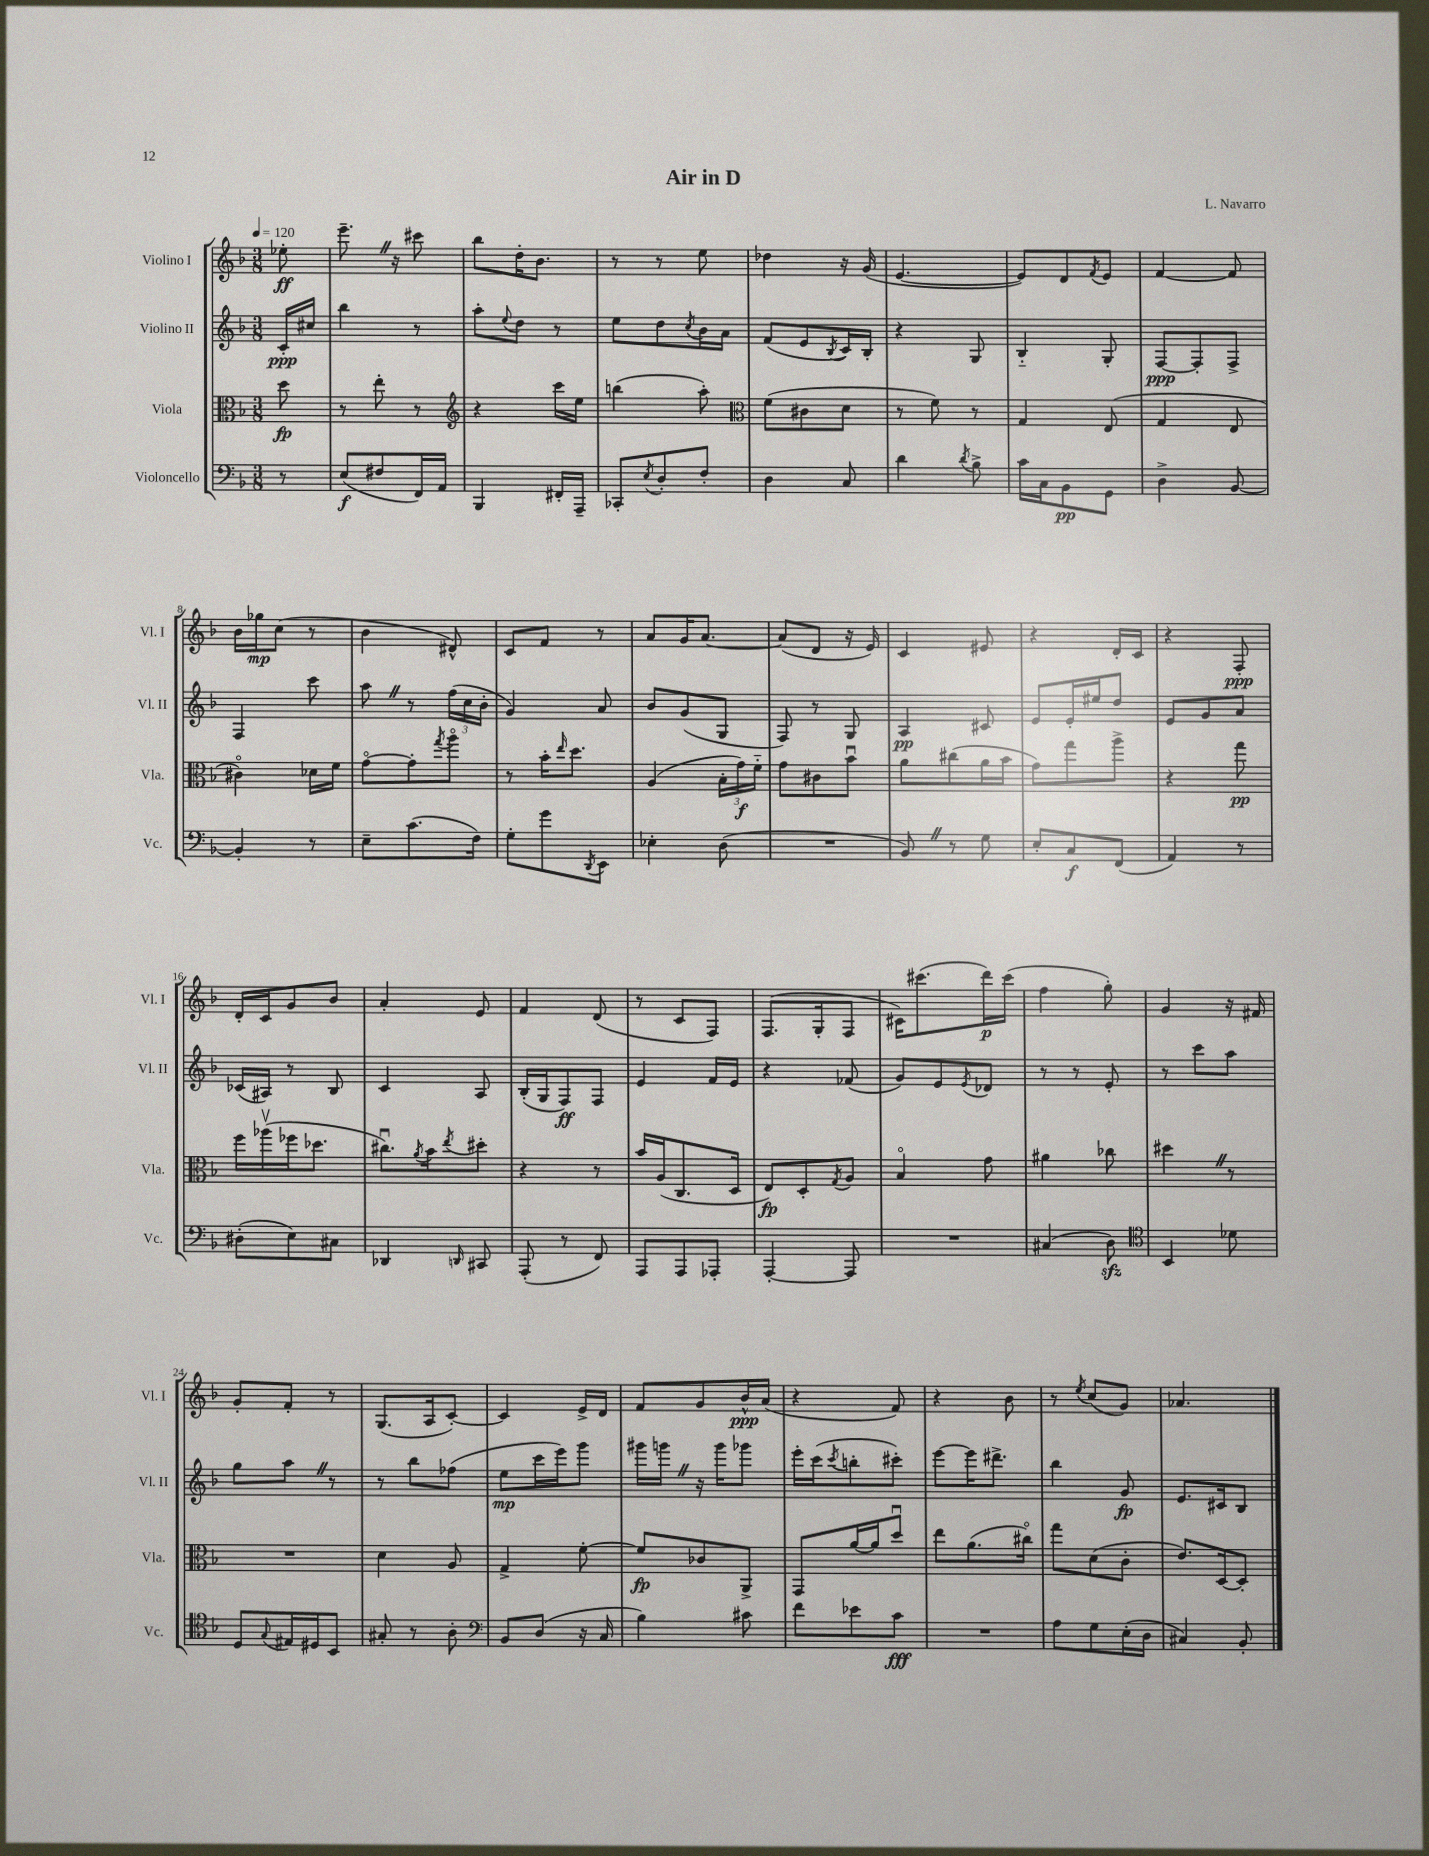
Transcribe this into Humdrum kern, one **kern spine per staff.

**kern	**kern	**kern	**kern
*staff4	*staff3	*staff2	*staff1
*clefF4	*clefC3	*clefG2	*clefG2
*k[b-]	*k[b-]	*k[b-]	*k[b-]
*M3/8	*M3/8	*M3/8	*M3/8
*MM120	*MM120	*MM120	*MM120
8r	8dd\	16c'/LL	8ee-'\
.	.	16cc#/JJ	.
=	=	=	=
(8E/L	8r	4bb-\	8.eee~\
8F#/	8ee'\	.	.
.	.	.	16r
16FF/L)	8r	8r	8ccc#\
16AA/JJ	.	.	.
=	=	=	=
*	*clefG2	*	*
4BBB-/	4r	8aa'\L	8bb-\L
.	.	8qqee/	.
.	.	8dd\J	16dd'\K
.	.	.	8.b-\J
16FF#'/LL	16ccc\LL	8r	.
16AAA~/JJ	16ee\JJ	.	.
=	=	=	=
8CC-'/L	(4bb\	8ee\L	8r
8qE/	.	.	.
8D'/	.	8dd\	8r
.	.	8qcc/	.
8F'/J	8aa'\)	16b-\L	8ee\
.	.	16a\JJ	.
=	=	=	=
*	*clefC3	*	*
4D\	(8f\L	(8f/L	4dd-\
.	8c#\	8e/	.
.	.	8qB-/	.
8C/	8d\J	16c/L)	16r
.	.	16B-'/JJ	(16g/
=	=	=	=
4d\	8r	4r	[4.e/
.	8f\)	.	.
8qd/	.	.	.
8B-^\	8r	8G/	.
=	=	=	=
16c\LL	4G/	4B-'~/	8e/]L)
16C\J	.	.	.
8BB-\	.	.	8d/
.	.	.	8qf/
8GG\J	(8E/	8G'/	8e/J
=	=	=	=
4D^\	4G/	[8F/L	[4f/
.	.	8F'/]	.
[8BB-/	8E/	8F^/J	8f/]
=	=	=	=
4BB-'/]	4c#o\)	4F/	16b-\LL
.	.	.	16gg-\J
.	.	.	(8cc\J
8r	16d-\LL	8ccc\	8r
.	16f\JJ	.	.
=	=	=	=
8E~\L	[8go\L	8aa\	4b-\
(8.c\	8g'\]	8r	.
.	8qgg/	.	.
.	8aao\J	(24ff\LL	8d#^^/)
.	.	24cc\	.
16F\Jk)	.	.	.
.	.	24b-'\JJ	.
=	=	=	=
8G'\L	8r	4g/)	8c/L
8g\	16b-'\LK	.	8f/J
.	16qqee/	.	.
.	8.dd\J	.	.
8qDD/	.	.	.
8EE\J	.	8a/	8r
=	=	=	=
4E-'\	(4A/	8b-/L	8a/L
.	.	(8g/	16g/K
.	.	.	[8.a/J
(8D\	24B-'\LL	8G/J	.
.	24g\)	.	.
.	24f'~\JJ	.	.
=	=	=	=
4.r	8g\L	8F/)	(8a/]L
.	8c#\	8r	8d/J
.	8b-u\J	8G/	16r
.	.	.	16e/)
=	=	=	=
8BB-/)	8a\L	4A/	4c/
8r	(8cc#\	.	.
8G\	16a\L	8c#/	8e#/
.	16b-\JJ	.	.
=	=	=	=
8E'/L	8g\L)	8e/L	4r
8C/	8gg\	16e'/L	.
.	.	16ee#/J	.
(8FF/J	8aa^\J	8dd/J	16d'/LL
.	.	.	16c/JJ
=	=	=	=
4AA/)	4r	8e/L	4r
.	.	8g/	.
8r	8gg\	8a/J	8F'/
=	=	=	=
(8D#'\L	16ff\LL	(16c-/LL	16d'/LL
.	(16aa-v\	16A#/JJ)	16c/J
8E\)	16ff-\J	8r	8g/
.	8.dd-\J	.	.
8C#\J	.	8B-/	8b-/J
=	=	=	=
4DD-/	8.cc#u\L)	4c/	4a'/
.	8qa/	.	.
.	16b-\k	.	.
16qqDD/	8qee/	.	.
8CC#/	8dd#'\J	8A/	8e/
=	=	=	=
(8AAA'/	4r	(16B-'/LL	4f/
.	.	16G/J	.
8r	.	8F/)	.
8FF/)	8r	8F/J	(8d/
=	=	=	=
8AAA/L	16b-/LL	4e/	8r
.	(16A/J	.	.
8AAA/	8.C/	.	8c/L
8AAA-'/J	.	16f/LL	8F/J)
.	16D/Jk	16e/JJ	.
=	=	=	=
[4AAA'/	8E/L)	4r	(8.F/L
.	8D'/	.	.
.	.	.	16G'/k
.	8qG/	.	.
8AAA/]	8A/J	(8f-/	8F/J
=	=	=	=
4.r	4B-o/	8g/L)	16c#\LK)
.	.	.	(8.ccc#\
.	.	8e/	.
.	.	8qe/	.
.	8g\	8d-/J	16ddd\L)
.	.	.	(16ccc#\JJ
=	=	=	=
(4C#/	4a#\	8r	4ff\
.	.	8r	.
8D\)	8cc-\	8e'/	8gg'\)
=	=	=	=
*clefC4	*	*	*
4BB-/	4dd#\	8r	4g/
.	.	8ccc\L	.
8d-\	8r	8aa\J	16r
.	.	.	16f#/
=	=	=	=
8D/L	4.r	8gg\L	8g'/L
8qqG/	.	.	.
16E#/L	.	8aa\J	8f'/J
16D#/J	.	.	.
8BB-/J	.	8r	8r
=	=	=	=
8G#'/	4d\	8r	(8.G/L
8r	.	8bb-\L	.
.	.	.	16A/k
8A'\	8A/	(8ff-\J	[8c'/J)
=	=	=	=
*clefF4	*	*	*
8BB-/L	4G^/	8ee\L	4c/]
(8D/J	.	16ccc\L	.
.	.	16eee\J)	.
16r	[8f'\	8ggg\J	16e^/LL
16C/	.	.	16d/JJ
=	=	=	=
4B-\)	8f/]L	16ggg#\LL	8f/L
.	.	16ggg\JJ	.
.	8c-/	16r	8g/
.	.	16ggg\LK	.
8c#\	8AA^/J	8ggg-\J	16b-^^/L
.	.	.	(16a/JJ
=	=	=	=
8f\L	8GG/L	16eee'\LL	4r
.	.	(16ccc\J	.
.	.	8qccc/	.
8e-\	[16a/L	8bb'\	.
.	16a/]J	.	.
8c\J	8ddu/J	8ccc#'\J)	8f/)
=	=	=	=
4.r	8ee\L	[8eee\L	4r
.	(8.a\	16eee\]K	.
.	.	8.ddd#^\J	.
.	.	.	8b-\
.	16cc#o\Jk)	.	.
=	=	=	=
8A\L	8gg\L	4bb-\	8r
.	.	.	8qee/
8G\	(8d\	.	(8cc/L
(16E'\L	8c'\J	8g/	8g/J)
16D\JJ	.	.	.
=	=	=	=
4C#/)	8.e/L)	8.e/L	4.a-/
.	[16D/k	16c#/k	.
8BB-'/	8D'/]J	8B-/J	.
==	==	==	==
*-	*-	*-	*-
